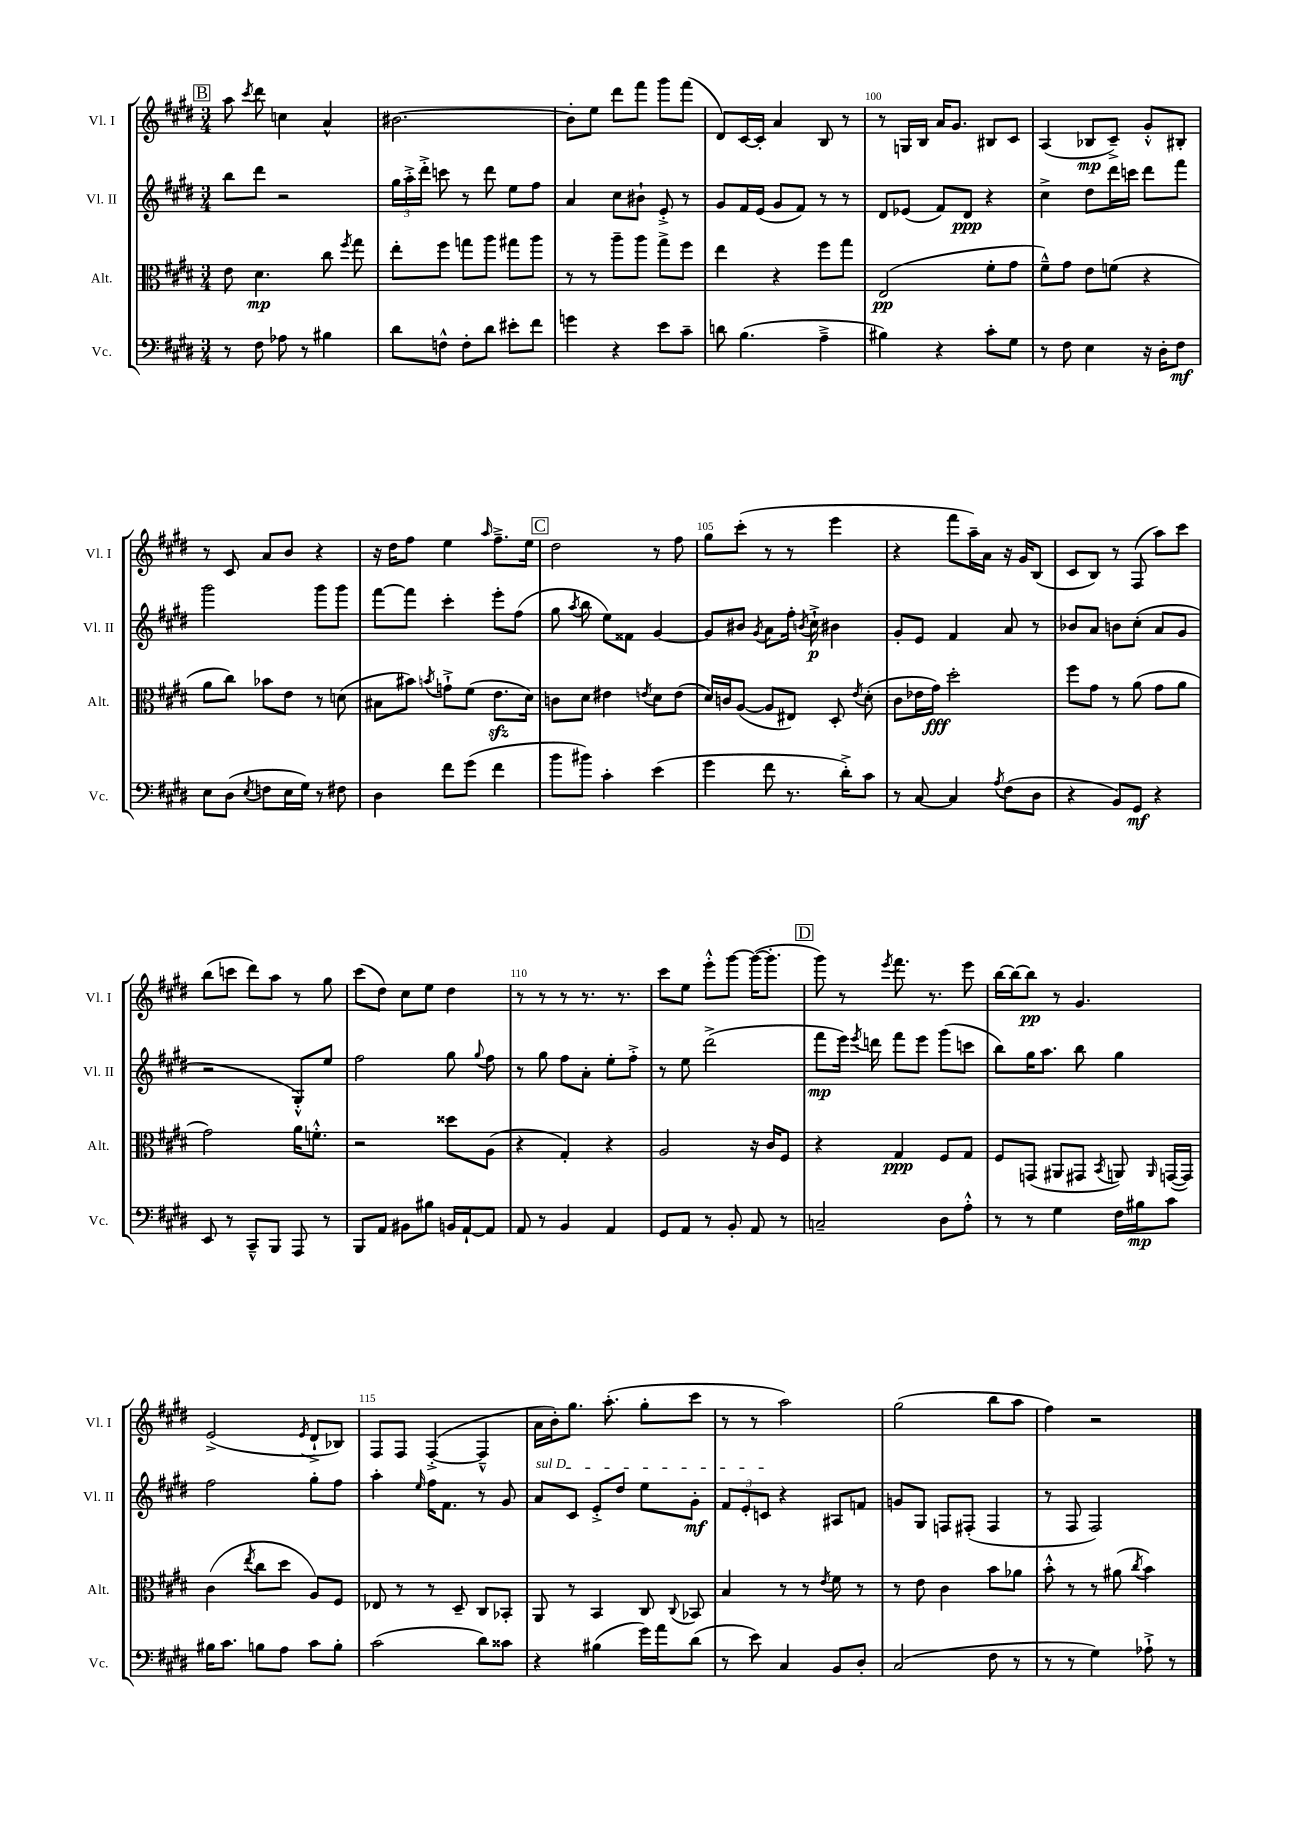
<<
\new StaffGroup <<
\new Staff = "s0" \with { instrumentName = "Vl. I" shortInstrumentName = "Vl. I" } {
    \clef treble \key e \major \numericTimeSignature \time 3/4
    \autoBeamOff \mark \markup { \box "B" } a''8 \acciaccatura { cis'''8 } dis'''8 c''4 a'4-^ |
    bis'2.~ |
    bis'8[-. e''8] dis'''8[ fis'''8] gis'''8[ fis'''8]( |
    dis'8[) cis'16~ cis'16]-. a'4 b8 r8 |
    r8 g16[ b16] a'16[ gis'8.] bis8[ cis'8] |
    a4( bes8[\mp cis'8]--->) gis'8[-.-^ bis8]-. |
    r8 cis'8 a'8[ b'8] r4 |
    r16 dis''16[ fis''8] e''4 \grace { a''16 } fis''8.[---> e''16] |
    \mark \markup { \box "C" } dis''2 r8 fis''8 |
    gis''8[ cis'''8]-.( r8 r8 e'''4 |
    r4 fis'''8[ a''16--) a'16] r16 gis'16[ b8]( |
    cis'8[ b8]) r8 fis8( a''8[) cis'''8] |
    b''8[( c'''8] dis'''8[) a''8] r8 gis''8 |
    cis'''8[( dis''8]) cis''8[ e''8] dis''4 |
    r8 r8 r8 r8. r8. |
    cis'''8[ e''8] e'''8[-.-^ gis'''8]~ gis'''16[~( gis'''8.]-. |
    \mark \markup { \box "D" } gis'''8) r8 \acciaccatura { e'''8 } fis'''8. r8. e'''8 |
    b''16[~ b''16~ b''8]\pp r8 gis'4. |
    e'2->( \acciaccatura { e'8 } dis'8[-!-> bes8]) |
    fis8[ fis8] fis4~-.->( fis4---^ |
    a'16[ b'16-.) gis''8.] a''8.-.( gis''8[-. cis'''8] |
    r8 r8 a''2) |
    gis''2( b''8[ a''8] |
    fis''4) r2 \bar "|." |
}
\new Staff = "s1" \with { instrumentName = "Vl. II" shortInstrumentName = "Vl. II" } {
    \clef treble \key e \major \numericTimeSignature \time 3/4
    \autoBeamOff \mark \markup { \box "B" } b''8[ dis'''8] r2 |
    \tuplet 3/2 { gis''16[ a''16-.-> dis'''16]-.-> } c'''8 r8 dis'''8 e''8[ fis''8] |
    a'4 cis''8[ bis'8]-! e'8-.-> r8 |
    gis'8[ fis'16 e'16]( gis'8[ fis'8]) r8 r8 |
    dis'8[ ees'8]( fis'8[) dis'8]\ppp r4 |
    cis''4-> dis''8[ dis'''16 c'''16] dis'''8[ fis'''8] |
    gis'''2 gis'''8[ gis'''8] |
    fis'''8[~ fis'''8] cis'''4-. e'''8[-. fis''8]( |
    \mark \markup { \box "C" } gis''8 \acciaccatura { a''8 } b''8 e''8[) fisis'8] gis'4~ |
    gis'8[ bis'8] \acciaccatura { gis'8 } a'8[ fis''16]-. \acciaccatura { b'8 } cis''16-!->\p bis'4 |
    gis'8[-. e'8] fis'4 a'8 r8 |
    bes'8[ a'8] b'8[ cis''8]-.( a'8[ gis'8] |
    r2 gis8[-.-^) e''8] |
    fis''2 gis''8 \appoggiatura { gis''8 } fis''8 |
    r8 gis''8 fis''8[ a'8]-. e''8[-. fis''8]-.-> |
    r8 e''8 dis'''2->( |
    \mark \markup { \box "D" } fis'''8[\mp e'''16]) \acciaccatura { e'''8 } d'''16 fis'''8[ e'''8] gis'''8[( c'''8] |
    b''8[) gis''16 a''8.] b''8 gis''4 |
    fis''2 gis''8[-. fis''8] |
    a''4-. \grace { e''16 } fis''16[ fis'8.] r8 gis'8 |
    \once \override TextSpanner.bound-details.left.text = \markup { \italic "sul D" } a'8[\startTextSpan cis'8] e'8[-.-> dis''8] e''8[ gis'8]-.\mf |
    \tuplet 3/2 { fis'8[ e'8-. c'8]\stopTextSpan } r4 ais8[ f'8] |
    g'8[ gis8] f8[ fis8]-.( fis4 |
    r8 fis8 fis2) \bar "|." |
}
\new Staff = "s2" \with { instrumentName = "Alt." shortInstrumentName = "Alt." } {
    \clef alto \key e \major \numericTimeSignature \time 3/4
    \autoBeamOff \mark \markup { \box "B" } e'8 dis'4.\mp cis''8 \acciaccatura { fis''8 } gis''8 |
    e''8[-. fis''8] g''8[ a''8] gis''8[ a''8] |
    r8 r8 a''8[-- a''8] gis''8[-> fis''8] |
    e''4 r4 fis''8[ gis''8] |
    e2\pp( fis'8[-. gis'8] |
    fis'8[---^) gis'8] e'8[ f'8]( r4 |
    a'8[ cis''8]) bes'8[ e'8] r8 d'8( |
    bis8[ bis'8]) \acciaccatura { b'8 } g'8[-!-> fis'8]( e'8.[\sfz dis'16]) |
    \mark \markup { \box "C" } c'8[ dis'8] eis'4 \acciaccatura { e'8 } dis'8[ e'8]( |
    dis'16[) c'16 a8]~( a8[ eis8]) dis8-. \acciaccatura { e'8 } dis'8-.( |
    cis'8[ ees'16 gis'16]\fff) dis''2-. |
    fis''8[ gis'8] r8 a'8( gis'8[ a'8] |
    gis'2) a'16[ f'8.]-.-^ |
    r2 disis''8[ a8]( |
    r4 gis4-.) r4 |
    a2 r16 cis'16[ fis8] |
    \mark \markup { \box "D" } r4 gis4\ppp fis8[ gis8] |
    fis8[ g,8]( ais,8[ gis,8] \acciaccatura { b,8 } a,8) \grace { a,16 } g,16[~( g,16]) |
    cis'4( \acciaccatura { e''8 } cis''8[ dis''8] a8[) fis8] |
    ees8 r8 r8 dis8-- cis8[ bes,8]-. |
    a,8 r8 b,4 cis8 \appoggiatura { cis8 } bes,8 |
    b4 r8 r8 \acciaccatura { e'8 } fis'8 r8 |
    r8 e'8 cis'4 b'8[ aes'8] |
    b'8-.-^ r8 r8 ais'8( \acciaccatura { cis''8 } b'4) \bar "|." |
}
\new Staff = "s3" \with { instrumentName = "Vc." shortInstrumentName = "Vc." } {
    \clef bass \key e \major \numericTimeSignature \time 3/4
    \autoBeamOff \mark \markup { \box "B" } r8 fis8 aes8 r8 bis4 |
    dis'8[ f8]-^ f8[-. dis'8] eis'8[-. fis'8] |
    g'4 r4 e'8[ cis'8]-- |
    d'8 b4.( a4---> |
    bis4) r4 cis'8[-. gis8] |
    r8 fis8 e4 r16 dis16[-. fis8]\mf |
    e8[ dis8]( \acciaccatura { e8 } f8[ e16 gis16]) r8 fis8 |
    dis4 fis'8[ gis'8]( fis'4 |
    \mark \markup { \box "C" } b'8[ bis'8]) cis'4-. e'4( |
    gis'4 fis'8 r8. dis'16[-.->) cis'8] |
    r8 cis8~ cis4 \acciaccatura { a8 } fis8[( dis8] |
    r4 b,8[) gis,8]\mf r4 |
    e,8 r8 cis,8[---^ b,,8] a,,8 r8 |
    b,,8[ a,8] bis,8[ bis8] b,16[ a,16~-! a,8] |
    a,8 r8 b,4 a,4 |
    gis,8[ a,8] r8 b,8-. a,8 r8 |
    \mark \markup { \box "D" } c2-- dis8[ a8]-.-^ |
    r8 r8 gis4 fis16[ bis16\mp cis'8] |
    bis16[ cis'8.] b8[ a8] cis'8[ b8]-. |
    cis'2( dis'8[) cisis'8] |
    r4 bis4( gis'16[) a'16 dis'8]( |
    r8 e'8) cis4 b,8[ dis8]-. |
    cis2( fis8 r8 |
    r8 r8 gis4) aes8-!-> r8 \bar "|." |
}
>>
>>
\layout { \context { \Score currentBarNumber = #96 \override BarNumber.break-visibility = ##(#f #t #t) barNumberVisibility = #(every-nth-bar-number-visible 5) } }
